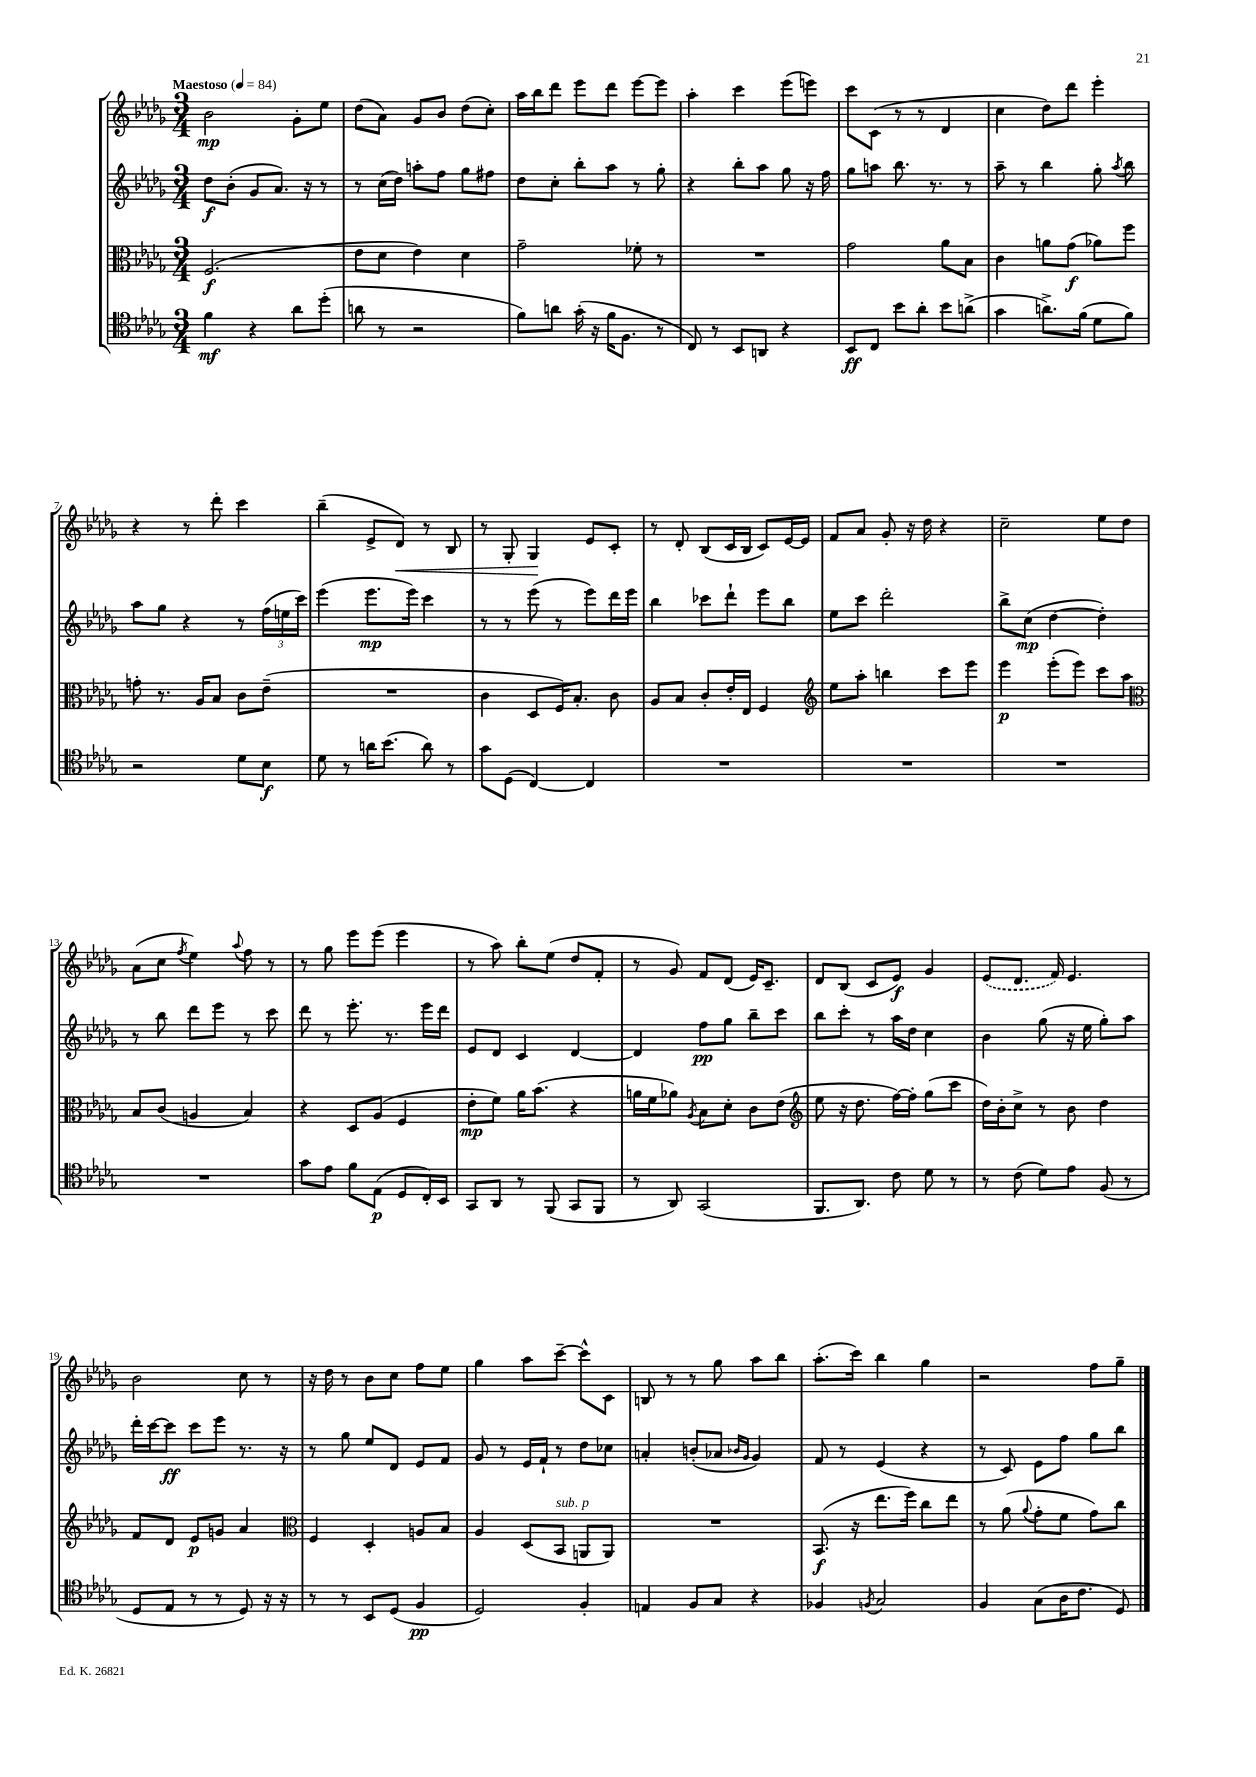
<<
\new StaffGroup <<
\new Staff = "s0" {
    \clef treble \key des \major \numericTimeSignature \time 3/4 \tempo "Maestoso" 4 = 84
    \autoBeamOff bes'2\mp ges'8[-. ees''8] |
    des''8[( aes'8]) ges'8[ bes'8] des''8[( c''8]-.) |
    aes''16[ bes''16 des'''8] ees'''8[ des'''8] ees'''8[~ ees'''8] |
    aes''4-. c'''4 ees'''8[( e'''8]) |
    c'''8[ c'8]( r8 r8 des'4 |
    c''4 des''8[) des'''8] ees'''4-. |
    r4 r8 des'''8-. c'''4 |
    bes''4--( ees'8[-> des'8]\<) r8 bes8 |
    r8 ges8-. ges4\! ees'8[ c'8]-. |
    r8 des'8-. bes8[( c'16 bes16] c'8[) ees'16~ ees'16] |
    f'8[ aes'8] ges'8-. r16 des''16 r4 |
    c''2-- ees''8[ des''8] |
    aes'8[( c''8] \acciaccatura { f''8 } ees''4) \appoggiatura { aes''8 } f''8 r8 |
    r8 ges''8 ees'''8[ ees'''8]( ees'''4 |
    r8 aes''8) bes''8[-. ees''8]( des''8[ f'8]-. |
    r8 ges'8) f'8[ des'8]( ees'16[) c'8.]-- |
    des'8[ bes8]( c'8[ ees'8]\f) ges'4 |
    \once \slurDashed ees'8[( des'8.] f'16) ees'4. |
    bes'2 c''8 r8 |
    r16 des''16 r8 bes'8[ c''8] f''8[ ees''8] |
    ges''4 aes''8[ c'''8]~-- c'''8[-^ c'8] |
    b8 r8 r8 ges''8 aes''8[ bes''8] |
    aes''8.[-.( c'''16]) bes''4 ges''4 |
    r2 f''8[ ges''8]-- \bar "|." |
}
\new Staff = "s1" {
    \clef treble \key des \major \numericTimeSignature \time 3/4
    \autoBeamOff des''8[\f bes'8]-.( ges'8[ aes'8.]) r16 r8 |
    r8 c''16[( des''16]) a''8[-. f''8] ges''8[ fis''8] |
    des''8[ c''8]-. bes''8[-. aes''8] r8 ges''8-. |
    r4 bes''8[-. aes''8] ges''8 r16 f''16 |
    ges''8[ a''8] bes''8. r8. r8 |
    aes''8-- r8 bes''4 ges''8-. \acciaccatura { aes''8 } bes''8 |
    aes''8[ ges''8] r4 r8 \tuplet 3/2 { f''16[( e''16 c'''16]) } |
    ees'''4( ees'''8.[\mp ees'''16]) c'''4 |
    r8 r8 ees'''8( r8 ees'''8[) des'''16 ees'''16] |
    bes''4 ces'''8[ des'''8]-! ees'''8[ bes''8] |
    ees''8[ c'''8] des'''2-. |
    bes''8[-> c''8]\mp( des''4~ des''4-.) |
    r8 bes''8 des'''8[ ees'''8] r8 c'''8 |
    des'''8 r8 ees'''8.-. r8. ees'''16[ des'''16] |
    ees'8[ des'8] c'4 des'4~ |
    des'4 f''8[\pp ges''8] bes''8[-- c'''8] |
    bes''8[ c'''8]-. r8 aes''16[ des''16] c''4 |
    bes'4 ges''8( r16 ees''16 ges''8[-.) aes''8] |
    des'''16[-. c'''16~ c'''8]\ff c'''8[ ees'''8] r8. r16 |
    r8 ges''8 ees''8[ des'8] ees'8[ f'8] |
    ges'8 r8 ees'16[ f'16]-! r8 des''8[ ces''8] |
    a'4-. b'8[-.( aes'8] \grace { bes'16[ ges'16] } ges'4) |
    f'8 r8 ees'4( r4 |
    r8 c'8) ees'8[ f''8] ges''8[ bes''8] \bar "|." |
}
\new Staff = "s2" {
    \clef alto \key des \major \numericTimeSignature \time 3/4
    \autoBeamOff f2.\f( |
    ees'8[ des'8] ees'4) des'4 |
    ges'2-- fes'8-. r8 |
    R2. |
    ges'2 aes'8[ bes8] |
    c'4 a'8[ ges'8]\f( aes'8[) f''8] |
    g'8-. r8. aes16[ bes8] c'8[ ees'8]--( |
    R2. |
    c'4 des8[ f16) bes8.]-. c'8 |
    aes8[ bes8] c'8[-. ees'16-. ees16] f4 |
    \clef treble ees''8[ aes''8]-. b''4 c'''8[ ees'''8] |
    ees'''4\p ees'''8[-.( ees'''8]) c'''8[ aes''8] |
    \clef alto bes8[ c'8]( a4 bes4) |
    r4 des8[ aes8]( f4 |
    ees'8[-.\mp f'8]) aes'16[ bes'8.]( r4 |
    a'16[ f'16 aes'8]) \acciaccatura { aes8 } bes8[ des'8]-. c'8[ ees'8]( |
    \clef treble ees''8 r16 des''8. f''16[~) f''16]-. ges''8[( c'''8] |
    des''16[) bes'16-. c''8]-> r8 bes'8 des''4 |
    f'8[ des'8] ees'8[\p g'8] aes'4 |
    \clef alto f4 des4-. a8[ bes8] |
    aes4 des8[( bes,8]^\markup { \italic "sub. p" } a,8[ a,8]) |
    R2. |
    bes,8.\f( r16 ees''8.[ f''16]) c''8[ ees''8] |
    r8 aes'8( \appoggiatura { aes'8 } ges'8[-. f'8] ges'8[) c''8] \bar "|." |
}
\new Staff = "s3" {
    \clef tenor \key des \major \numericTimeSignature \time 3/4
    \autoBeamOff f'4\mf r4 aes'8[ des''8]-.( |
    a'8 r8 r2 |
    f'8[) a'8] ges'16-.( r16 f'16[ f8.] r8 |
    c8) r8 bes,8[ a,8] r4 |
    bes,8[\ff c8] bes'8[ aes'8]-. bes'8[ a'8]->( |
    ges'4 a'8.[->) f'16]( des'8[ f'8]) |
    r2 des'8[ bes8]\f |
    des'8 r8 a'16[ bes'8.]( a'8) r8 |
    ges'8[ des8]( c4~) c4 |
    R2. |
    R2. |
    R2. |
    R2. |
    ges'8[ ees'8] f'8[ ees8]\p( des8[ c16-.) bes,16] |
    ges,8[ aes,8] r8 f,8( ges,8[ f,8] |
    r8 aes,8) ges,2( |
    f,8.[ aes,8.]) c'8 des'8 r8 |
    r8 c'8( des'8[) ees'8] f8( r8 |
    des8[ ees8] r8 r8 des8) r16 r16 |
    r8 r8 bes,8[ des8]( f4\pp |
    des2) f4-. |
    e4 f8[ ges8] r4 |
    fes4 \acciaccatura { f8 } ges2 |
    f4 ges8[( aes16 c'8.] des8) \bar "|." |
}
>>
>>
